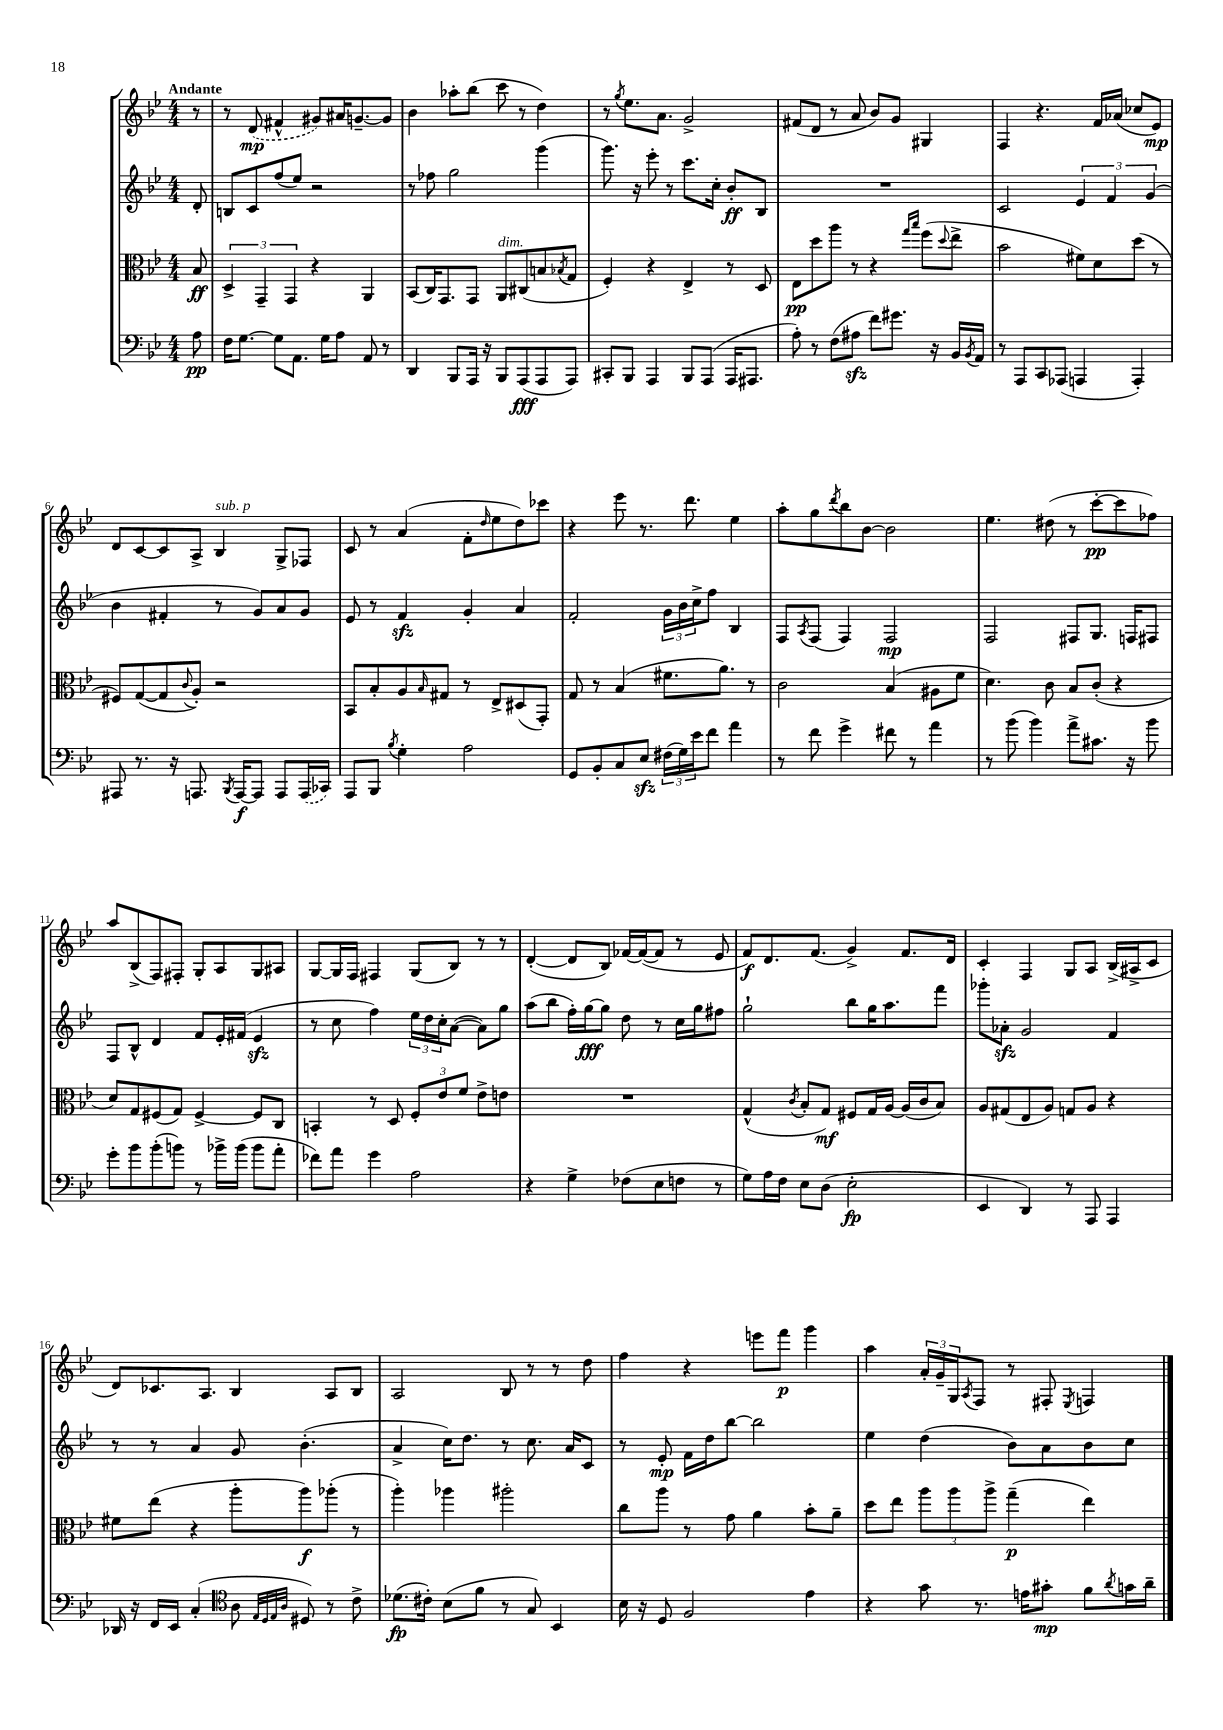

**kern	**kern	**kern	**kern
*staff4	*staff3	*staff2	*staff1
*clefF4	*clefC3	*clefG2	*clefG2
*k[b-e-]	*k[b-e-]	*k[b-e-]	*k[b-e-]
*M4/4	*M4/4	*M4/4	*M4/4
8A	8B-	8d'	8r
=	=	=	=
16F	6D^	8B	8r
[8.G	.	.	.
.	.	8c	(8d
.	6GG~	.	.
8G]	.	(8ff	4f#^^
.	6GG	.	.
8.AA	.	8ee-)	.
.	4r	2r	8g#)
16G	.	.	.
8A	.	.	16a#
.	.	.	[8.g~
8AA	4AA	.	.
8r	.	.	8g]
=	=	=	=
4DD	(8BB-	8r	4b-
.	16C)	8ff-	.
.	8.GG	.	.
8BBB-	.	2gg	8aa-'
16AAA	8GG	.	(8bb-
16r	.	.	.
8BBB-	8AA	.	8ccc
(8AAA	(8C#	.	8r
8AAA	8B	(4ggg	4dd)
.	8qB-	.	.
8AAA)	8G	.	.
=	=	=	=
8CC#'	4F')	8.ggg)	8r
.	.	.	8qgg
8BBB-	.	.	8.ee-
.	.	16r	.
4AAA	4r	8eee-'	.
.	.	.	8.a
.	.	8r	.
8BBB-	4E-^	8.ccc	2g^
(8AAA	.	.	.
.	.	16cc'	.
16AAA	8r	8b-'	.
8.AAA#	.	.	.
.	8D	8B-	.
=	=	=	=
8A')	8E-	1r	(8f#
8r	8dd	.	8d
(8F	8aa	.	8r
8A#	8r	.	8a
8f)	4r	.	8b-)
8.g#	.	.	8g
.	16qqgg	.	.
.	16qqbb-	.	.
.	(8ff	.	4G#
16r	.	.	.
.	8qqdd	.	.
16BB-	8ee-^	.	.
8qBB-	.	.	.
16AA	.	.	.
=	=	=	=
8r	2b-	2c	4F
8AAA	.	.	.
8CC	.	.	4.r
(8AAA-	.	.	.
4AAA	8f#)	6e-	.
.	8d	.	16f
.	.	6f	.
.	.	.	(16a-
4AAA')	(8dd	.	8cc-
.	.	(6g	.
.	8r	.	8e-)
=	=	=	=
8AAA#	8F#)	4b-	8d
8.r	([8G	.	[8c
.	8G]	4f#'	8c]
16r	.	.	.
.	8qqc	.	.
8.AAA	8A')	.	8A^
.	2r	8r	4B-
8qBBB-	.	.	.
[16AAA	.	.	.
8AAA]	.	8g)	.
8AAA	.	8a	8G^
(16AAA	.	8g	8F-
16CC-)	.	.	.
=	=	=	=
8AAA	8BB-	8e-	8c
8BBB-	8B-'	8r	8r
8qB-	.	.	.
4G'	8A	4f	(4a
.	16qqB-	.	.
.	8G#	.	.
2A	8r	4g'	8f'
.	.	.	16qqdd
.	8E-^	.	8ee-
.	(8D#	4a	8dd)
.	8GG')	.	8ccc-
=	=	=	=
8GG	8G	2f'	4r
8BB-'	8r	.	.
8C	(4B-	.	8eee-
8E-	.	.	8.r
(24F#	8.f#	24g	.
24G)	.	24b-	.
.	.	.	8.ddd
24e-	.	24cc^	.
8f	.	8ff	.
.	8.a)	.	.
4a	.	4B-	4ee-
.	8r	.	.
=	=	=	=
8r	2c	8F	8aa'
.	.	8qA	.
8f	.	(8F	8gg
.	.	.	8qddd
4g^	.	4F)	8bb-
.	.	.	[8b-
8f#	(4B-	2F	2b-]
8r	.	.	.
4a	8A#	.	.
.	8f	.	.
=	=	=	=
8r	4.d)	2F	4.ee-
(8b-	.	.	.
4b-)	.	.	.
.	8c	.	(8dd#
8a^	8B-	8F#	8r
8.c#	(8c'	8.G	[8ccc'
.	4r	.	8ccc]
16r	.	16F	.
8b-	.	8F#	8ff-)
=	=	=	=
8g'	8d)	8F	8aa
8b-	8G	8B-^^	(8B-^
(8b-'	(8F#	4d	8F)
8b)	8G)	.	8F#'
8r	[4F#^	8f	8G'
16b-^	.	16e-'	8A
(16b-	.	(16f#	.
8b-	8F#]	4e-	8G
8a'	8C	.	8A#
=	=	=	=
8f-)	4BB'	8r	[8G
8a	.	8cc	16G]
.	.	.	16F
4g	8r	4ff)	4F#
.	8D	.	.
2A	12F'	24ee-	(8G
.	.	24dd	.
.	12e-	24cc'	.
.	.	([8a	8B-)
.	12f	.	.
.	8e-^	8a])	8r
.	8e	8gg	8r
=	=	=	=
4r	1r	(8aa	([4d'
.	.	8bb-	.
4G^	.	16ff')	8d]
.	.	[16gg	.
.	.	8gg]	8B-)
(8F-	.	8dd	[16f-
.	.	.	(16f-_
8E-	.	8r	8f-]
8F	.	16cc	8r
.	.	16gg	.
8r	.	8ff#	8e-
=	=	=	=
8G)	(4G^^	2gg`	8f)
16A	.	.	8.d
16F	.	.	.
.	8qc	.	.
8E-	8B-'	.	.
.	.	.	(8.f
(8D	8G)	.	.
2E-'	8F#	8bb-	4g^)
.	16G	16gg	.
.	[16A	8.aa	.
.	(16A]	.	8.f
.	16c	.	.
.	8B-)	8fff	.
.	.	.	16d
=	=	=	=
4EE-	8A	8ggg-'	4c'
.	(8G#	8a-'	.
4DD)	8E-	2g	4F
.	8A)	.	.
8r	8G	.	8G
8AAA	8A	.	8A
4AAA	4r	4f	(16B-^
.	.	.	16A#^
.	.	.	8c
=	=	=	=
16DD-	8f#	8r	8d)
16r	.	.	.
16FF	(8ee-	8r	8.c-
16EE-	.	.	.
(4C'	4r	4a	.
.	.	.	8.A
*clefC4	*	*	*
8A	8aa'	8g	4B-
32qqE-	.	.	.
32qqD	.	.	.
32qqE-	.	.	.
32qqA	.	.	.
8D#)	8aa)	(4.b-'	.
8r	(8aa-'	.	8A
8c^	8r	.	8B-
=	=	=	=
(8.d-	4aa')	4a^	2A
16c#')	.	.	.
(8B-	4aa-	16cc)	.
.	.	8.dd	.
8f	.	.	.
8r	2aa#'	8r	8B-
8G)	.	8.cc	8r
4BB-	.	.	8r
.	.	16a	.
.	.	8c	8dd
=	=	=	=
16B-	8cc	8r	4ff
16r	.	.	.
8D	8aa	8e-'	.
2F	8r	16f	4r
.	.	16dd	.
.	8g	[8bb-	.
.	4a	2bb-]	8eee
.	.	.	8fff
4e-	8b-'	.	4ggg
.	8a~	.	.
=	=	=	=
4r	8dd	4ee-	4aa
.	8ee-	.	.
8g	12aa	(4dd	24a'
.	.	.	24g~
.	12aa	.	24G
.	.	.	8qA
8.r	.	.	8F
.	12aa^	.	.
.	(4gg~	8b-)	8r
16e	.	.	.
8g#'	.	8a	8F#'
.	.	.	8qE-
8f	4ee-)	8b-	4F
8qa	.	.	.
16g	.	8cc	.
16a~	.	.	.
==	==	==	==
*-	*-	*-	*-
